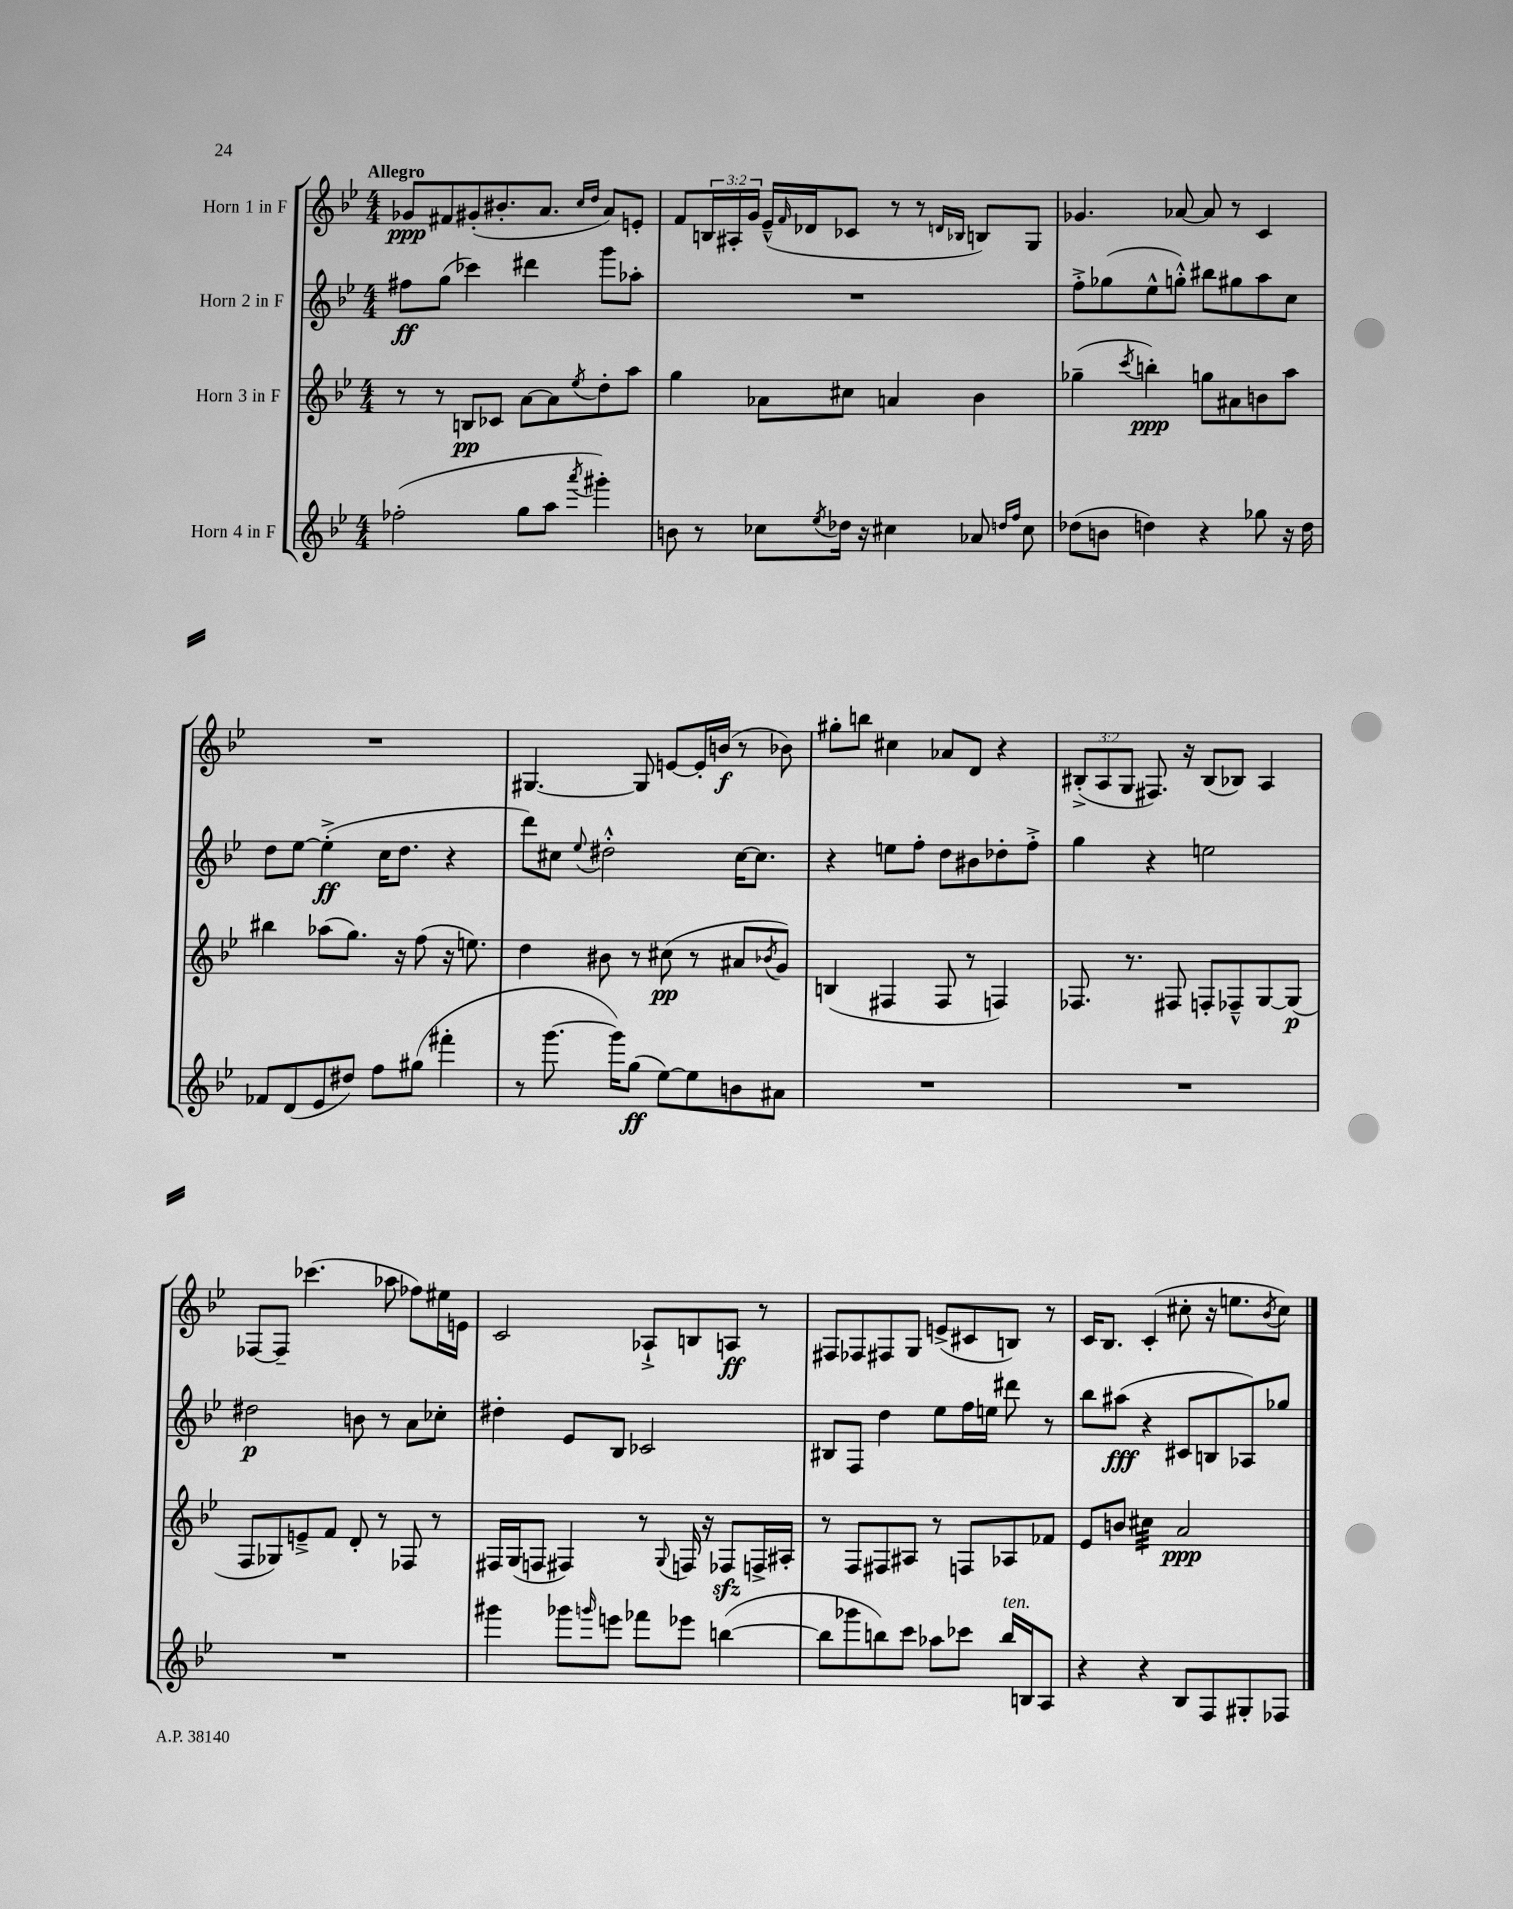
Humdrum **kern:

**kern	**kern	**kern	**kern
*staff4	*staff3	*staff2	*staff1
*clefG2	*clefG2	*clefG2	*clefG2
*k[b-e-]	*k[b-e-]	*k[b-e-]	*k[b-e-]
*M4/4	*M4/4	*M4/4	*M4/4
(2ff-'	8r	8ff#	8g-
.	8r	(8gg	8f#
.	8B	4ccc-)	(8g#'
.	8c-	.	8.b#'
8gg	[8a	4ddd#	.
.	.	.	8.a
8aa	8a]	.	.
.	.	.	16qqcc
8qaaa	8qee-	.	16qqdd
4ggg#')	8dd'	8ggg	8a)
.	8aa	8aa-'	8e'
=	=	=	=
8b	4gg	1r	8f
8r	.	.	24B
.	.	.	24A#'
.	.	.	24g
8cc-	8a-	.	(16e-~^^
.	.	.	16qqf
.	.	.	16d-
8qee-	.	.	.
16dd-	8cc#	.	8c-
16r	.	.	.
4cc#	4a	.	8r
.	.	.	8r
.	.	.	16qqd
.	.	.	16qqB-
8a-	4b-	.	8B)
16qqdd	.	.	.
16qqff	.	.	.
8cc#	.	.	8G
=	=	=	=
(8dd-	(4gg-~	8ff'^	4.g-
8b	.	(8gg-	.
.	8qccc	.	.
4dd)	4bb')	8ee-^^	.
.	.	8gg'^^)	[8a-
4r	8gg	8bb#	8a-]
.	8a#	8gg#	8r
8gg-	8b	8aa	4c
16r	8aa	8cc	.
16dd	.	.	.
=	=	=	=
8f-	4bb#	8dd	1r
(8d	.	[8ee-	.
8e-	(8aa-	(4ee-'^]	.
8dd#)	8.gg)	.	.
8ff	.	16cc	.
.	16r	8.dd	.
(8gg#	(8ff	.	.
4fff#'	16r	4r	.
.	8.ee)	.	.
=	=	=	=
8r	4dd	8ddd)	[4.G#
[8.ggg	.	8cc#	.
.	.	8qqee-	.
.	8b#	2dd#'^^	.
16ggg])	.	.	.
(8gg	8r	.	8G#]
[8ee-)	(8cc#	.	[8e
8ee-]	8r	.	16e']
.	.	.	(16b
8b	8a#	[16cc#	8r
.	.	8.cc#]	.
.	8qb-	.	.
8a#	8g)	.	8b-)
=	=	=	=
1r	(4B	4r	8gg#'
.	.	.	8bb
.	4F#	8ee	4cc#
.	.	8ff'	.
.	8F#	8dd	8a-
.	8r	8b#	8d
.	4F)	8dd-'	4r
.	.	8ff'^	.
=	=	=	=
1r	8.F-	4gg	(12B#'^
.	.	.	12A
.	.	.	12G
.	8.r	.	.
.	.	4r	8.F#)
.	8F#	.	.
.	.	.	16r
.	8F'	2ee	(8B#
.	8F-~^^	.	8B-)
.	[8G	.	4A
.	(8G]	.	.
=	=	=	=
1r	8F	2dd#	[8F-
.	8G-)	.	8F-~]
.	8e~^	.	(4.ccc-
.	8f	.	.
.	8d'	8b	.
.	8r	8r	8aa-
.	8F-	8a	8ff-)
.	8r	8cc-'	16ee#
.	.	.	16e
=	=	=	=
4ggg#	16F#	4dd#'	2c
.	(16G	.	.
.	8F	.	.
8ggg-	4F#)	8e-	.
16qqggg	.	.	.
8eee	.	8B-	.
8fff-	8r	2c-	8A-`^
.	8qqG	.	.
8eee-	16F	.	8B
.	16r	.	.
([4bb	8F-	.	8A
.	16F^	.	8r
.	16A#'	.	.
=	=	=	=
8bb]	8r	8B#	8F#
8ggg-	8F	8F	8F-
8bb)	8F#	4dd	8F#
8ccc	8A#	.	8G
8aa-	8r	8ee-	(8e^
8ccc-	8F	16ff	8c#
.	.	16ee	.
16bb	8A-	8ddd#	8B)
16B	.	.	.
8A	8f-	8r	8r
=	=	=	=
4r	8e-	8bb-	16c
.	.	.	8.B-
.	8b	(8aa#	.
4r	4cc#	4r	(4c'
8B-	2a	8c#	8cc#'
8F	.	8B	16r
.	.	.	8.ee
8G#'	.	8A-)	.
.	.	.	8qb-
8F-	.	8gg-	8cc#)
==	==	==	==
*-	*-	*-	*-
